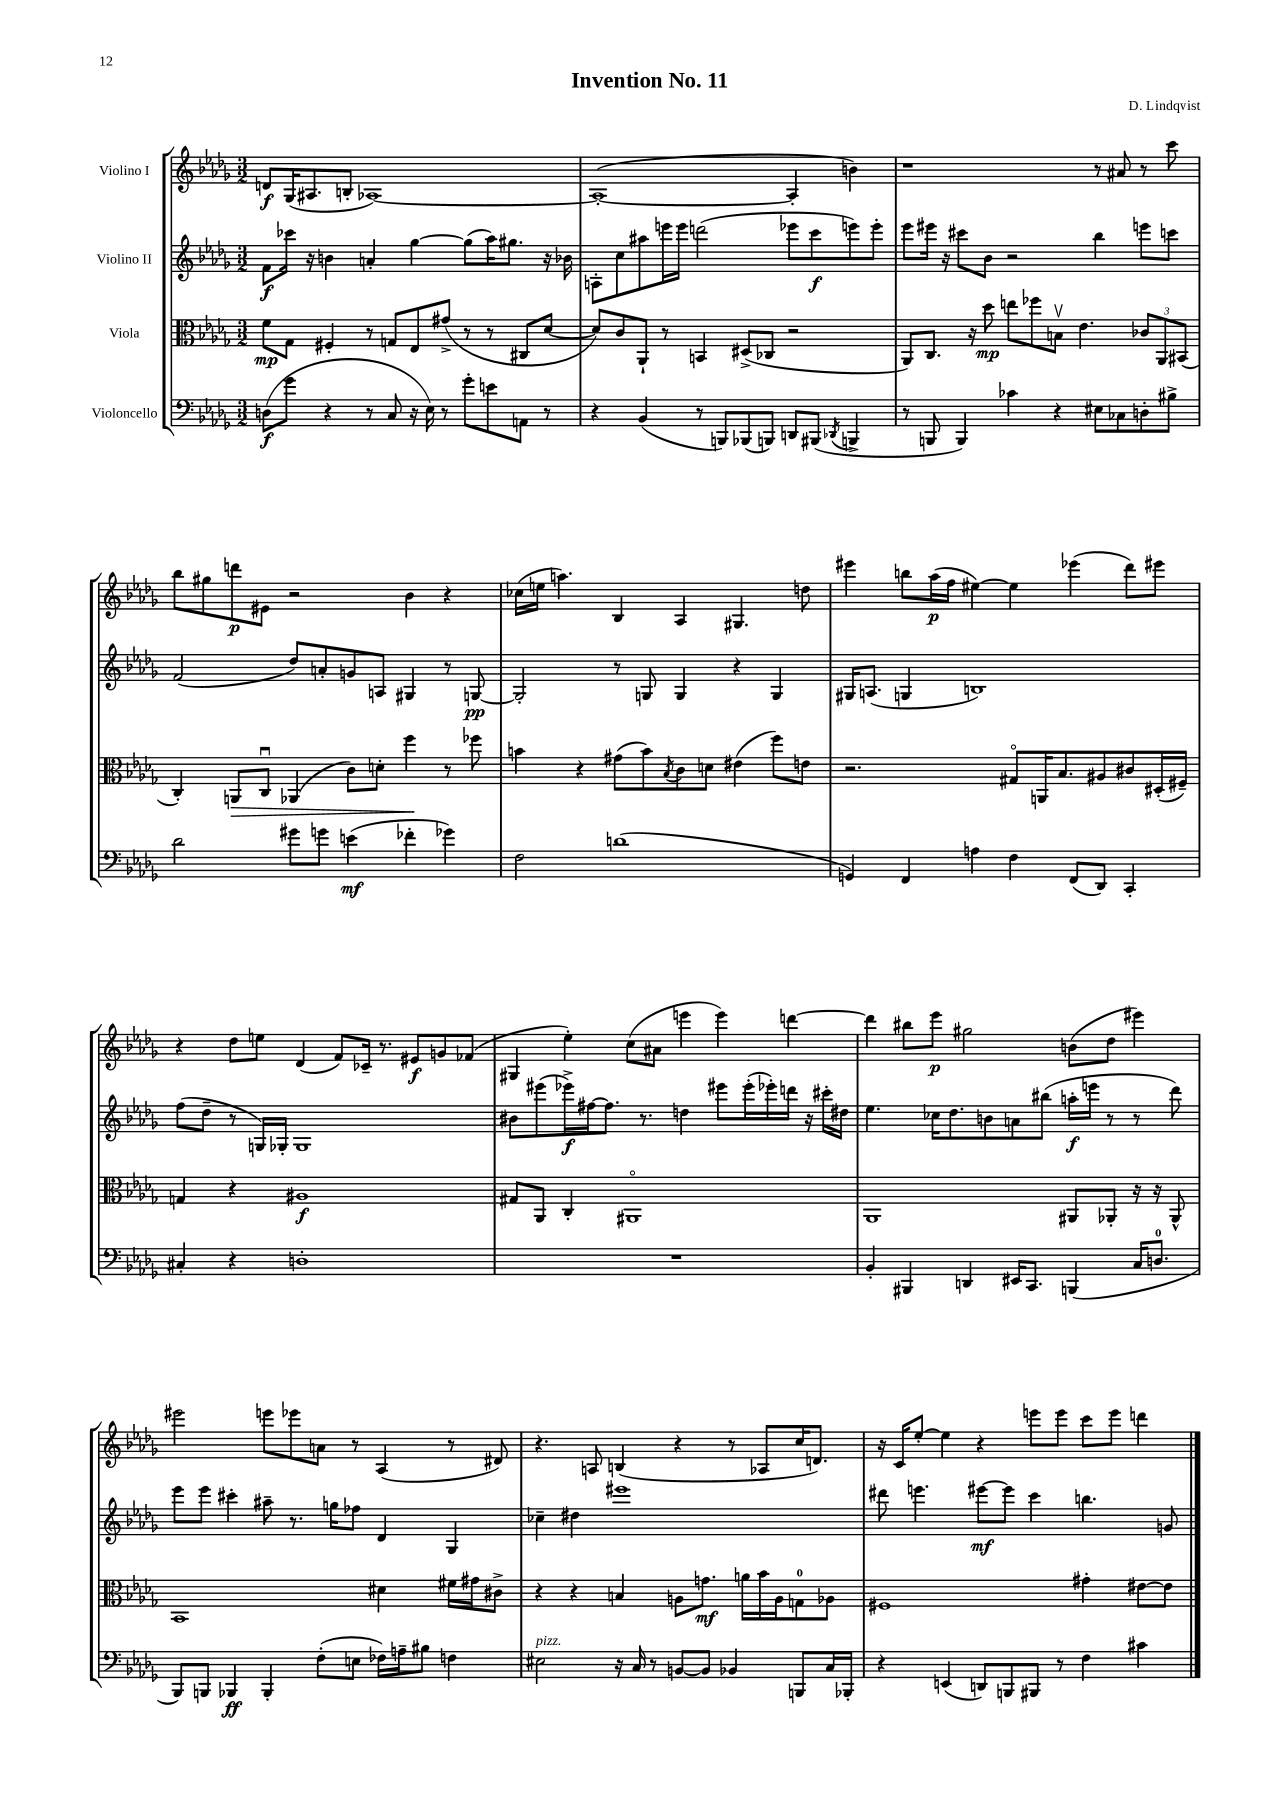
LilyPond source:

\header { title = "Invention No. 11" composer = "D. Lindqvist" }
<<
\new StaffGroup <<
\new Staff = "s0" \with { instrumentName = "Violino I" } {
    \clef treble \key des \major \numericTimeSignature \time 3/2
    d'8\f ges16( ais8. b8-. aes1~) |
    aes1~-.( aes4-. b'4) |
    r1 r8 ais'8 r8 c'''8 |
    bes''8 gis''8 d'''8\p eis'8 r2 bes'4 r4 |
    ces''16( e''16 a''4.) bes4 aes4 gis4. d''8 |
    eis'''4 b''8 aes''16\p( f''16 eis''4~) eis''4 ees'''4( des'''8) eis'''8 |
    r4 des''8 e''8 des'4( f'8) ces'16-- r8. eis'8\f g'8 fes'8( |
    gis4 ees''4-.) c''8( ais'8 e'''4 e'''4) d'''4~ |
    d'''4 bis''8 ees'''8\p gis''2 b'8( des''8 eis'''4) |
    eis'''2 e'''8 ees'''8 a'8 r8 aes4( r8 dis'8) |
    r4. a8 b4( r4 r8 aes8 c''16 d'8.) |
    r16 c'16 ees''8~-. ees''4 r4 e'''8 e'''8 c'''8 e'''8 d'''4 \bar "|." |
}
\new Staff = "s1" \with { instrumentName = "Violino II" } {
    \clef treble \key des \major \numericTimeSignature \time 3/2
    f'8\f ces'''16 r16 b'4 a'4-. ges''4~ ges''8( aes''16) gis''8. r16 bes'16 |
    a8-. c''8 ais''8 e'''16 e'''16 d'''2( ees'''8 c'''8\f e'''8) e'''8-. |
    ees'''8 eis'''16 r16 cis'''8 bes'8 r2 bes''4 e'''8 c'''8 |
    f'2( des''8) a'8-. g'8 a8 gis4 r8 g8~\pp |
    g2-. r8 g8 g4 r4 g4 |
    gis16 a8.( g4 b1) |
    f''8( des''8-- r8 g16) ges16-. ges1 |
    bis'8 eis'''8( ees'''16->\f) fis''16~ fis''8. r8. d''4 eis'''8 eis'''16-.( ees'''16-.) d'''16 r16 cis'''16-. dis''16 |
    ees''4. ces''16 des''8. b'8 a'8 bis''8( a''16-.\f e'''16 r8 r8 des'''8) |
    ees'''8 ees'''8 cis'''4-. ais''8-- r8. g''16 fes''8 des'4 ges4 |
    ces''4-- dis''4 eis'''1 |
    dis'''8 e'''4. eis'''8~\mf eis'''8 c'''4 b''4. g'8 \bar "|." |
}
\new Staff = "s2" \with { instrumentName = "Viola" } {
    \clef alto \key des \major \numericTimeSignature \time 3/2
    f'8\mp ges8 fis4-. r8 g8 ees8 gis'8->( r8 r8 cis8 des'8~ |
    des'8) c'8 aes,8-! r8 b,4 dis8->( ces8 r2 |
    aes,8) c8. r16 des''8\mp e''8 fes''8 b8\upbow ees'4. \tuplet 3/2 { ces'8 aes,8 bis,8( } |
    c4-.) a,8\> c8\downbow aes,4( c'8) d'8-. f''4\! r8 fes''8 |
    b'4 r4 gis'8( b'8) \acciaccatura { bes8 } c'8 d'8 eis'4( f''8) e'8 |
    r2. gis8\flageolet a,16 bes8. ais8 cis'8 dis16-.( fis16--) |
    g4 r4 ais1\f |
    gis8 aes,8 c4-. ais,1\flageolet |
    aes,1 ais,8 aes,8-. r16 r16 aes,8-^ |
    bes,1 dis'4 fis'16 gis'16 cis'8-> |
    r4 r4 b4 a8 g'8.\mf a'16 bes'16 a16 g8-0 aes8 |
    fis1 gis'4-. eis'8~ eis'8 \bar "|." |
}
\new Staff = "s3" \with { instrumentName = "Violoncello" } {
    \clef bass \key des \major \numericTimeSignature \time 3/2
    d8\f( ges'8 r4 r8 c8 r16 ees16) r8 ges'8-. e'8 a,8 r8 |
    r4 bes,4( r8 b,,8) bes,,8( b,,8) d,8 bis,,8( \acciaccatura { des,8 } b,,4-> |
    r8 b,,8 b,,4) ces'4 r4 eis8 ces8 d8-. bis8-> |
    des'2 gis'8 g'8 e'4\mf( fes'4-. ges'4) |
    f2 d'1( |
    g,4) f,4 a4 f4 f,8( des,8) c,4-. |
    cis4-. r4 d1-. |
    R1. |
    bes,4-. bis,,4 d,4 eis,16 c,8. b,,4( c16 d8.-0 |
    bes,,8) b,,8 bes,,4\ff bes,,4-. f8-.( e8 fes16) a16-- bis8 f4 |
    eis2^\markup { \italic "pizz." } r16 c16 r8 b,8~ b,8 bes,4 b,,8 c16 bes,,16-. |
    r4 e,4( d,8) b,,8 bis,,8 r8 f4 cis'4 \bar "|." |
}
>>
>>
\layout { \context { \Score \remove "Bar_number_engraver" } }
